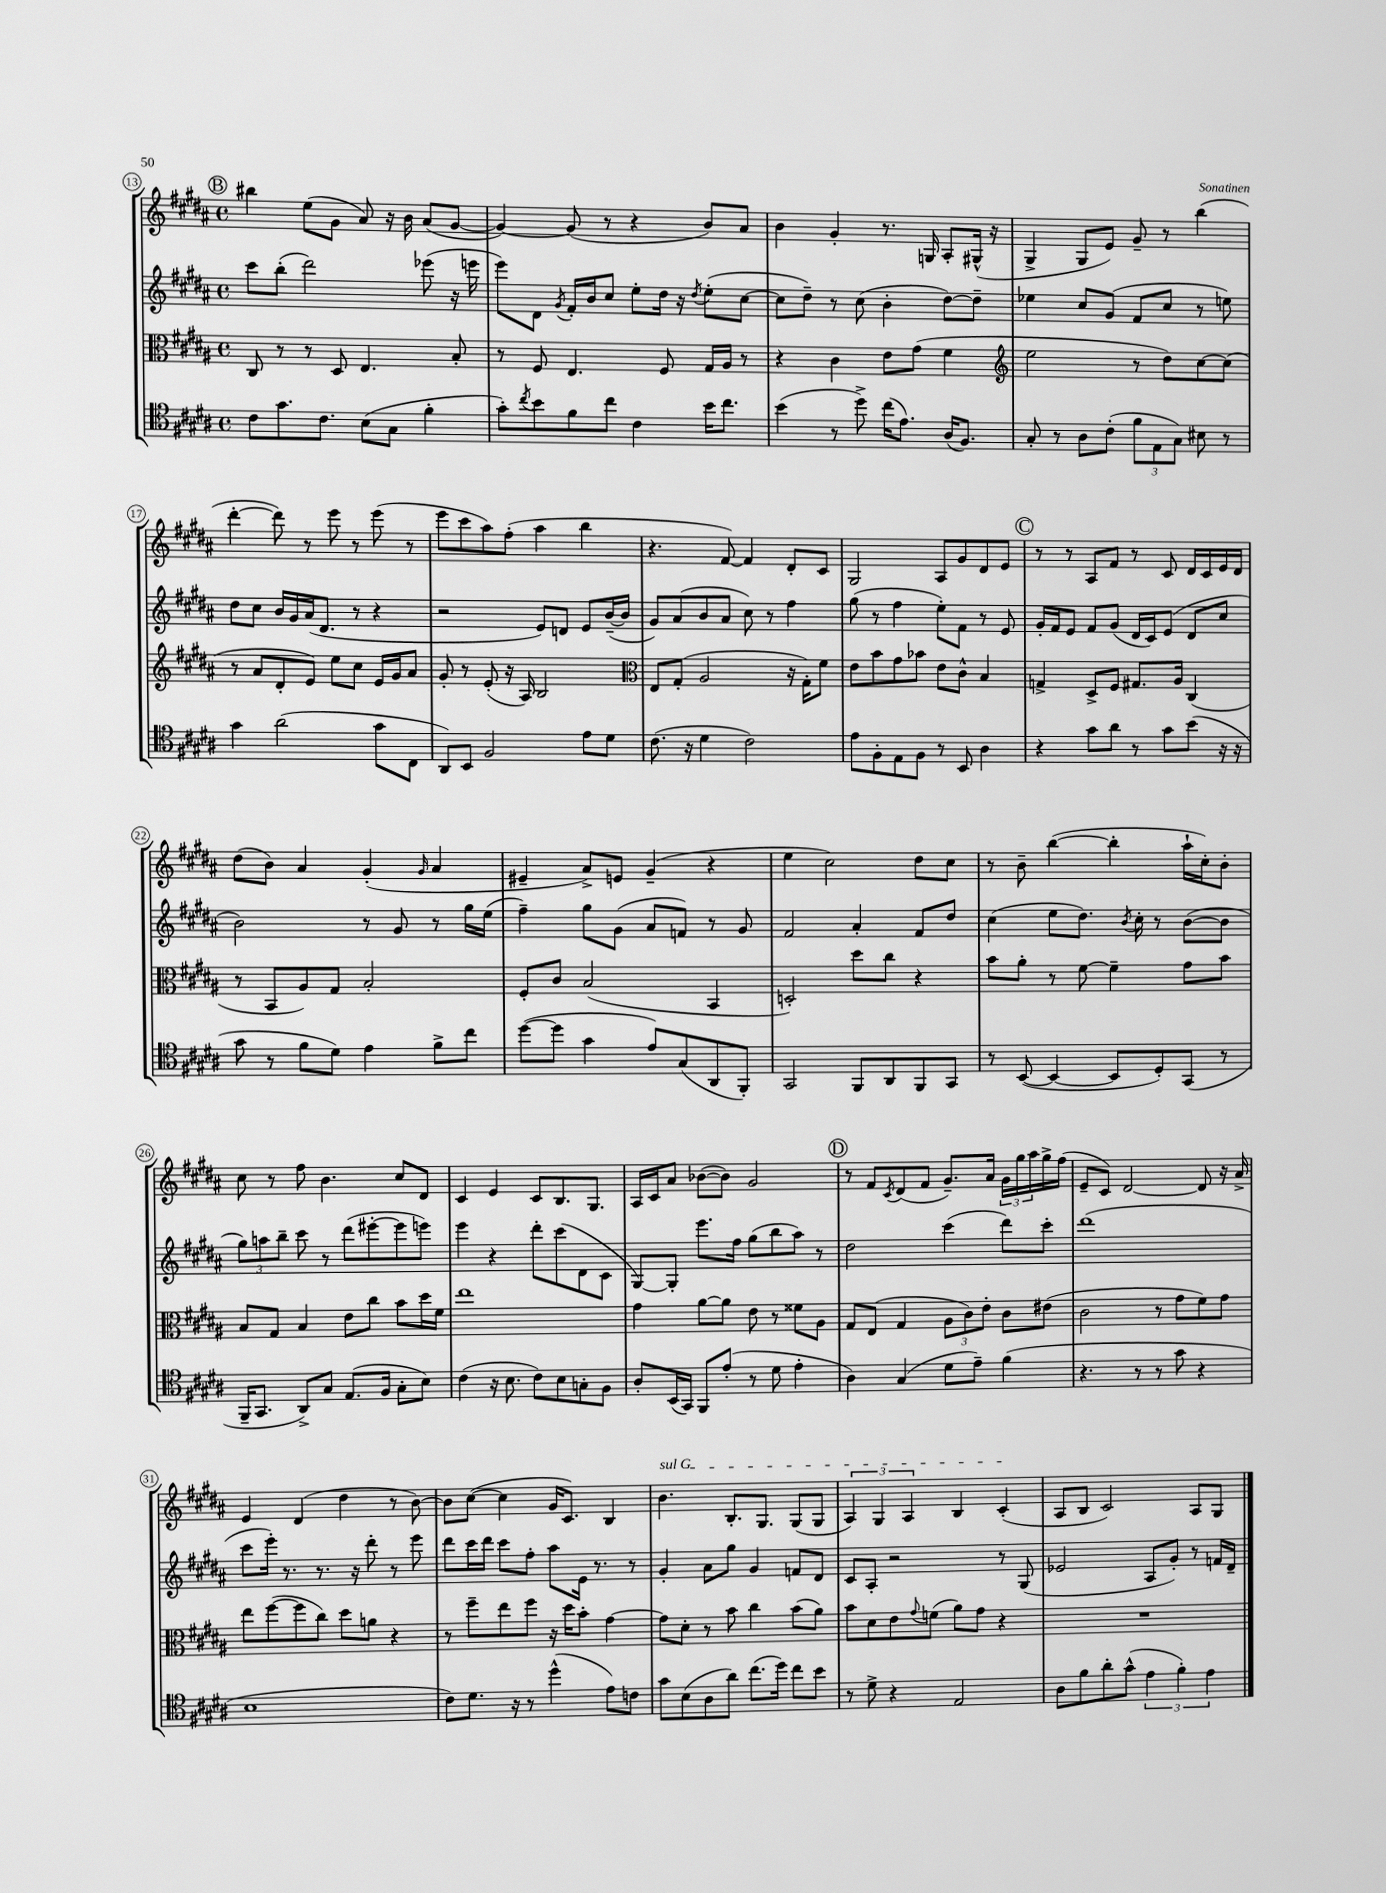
<<
\new StaffGroup <<
\new Staff = "s0" {
    \clef treble \key b \major \defaultTimeSignature \time 4/4
    \mark \markup { \circle "B" } bis''4 e''8( gis'8 ais'8) r16 b'16 ais'8( gis'8~ |
    gis'4~) gis'8( r8 r4 b'8) ais'8 |
    b'4 gis'4-. r8. g16 ais8-. gis16-^( r16 |
    gis4-> gis8 e'8) gis'8-- r8 b''4( |
    dis'''4~-. dis'''8) r8 e'''8 r8 e'''8( r8 |
    e'''8 cis'''8 ais''8) fis''8-.( ais''4 b''4 |
    r4. fis'8~) fis'4 dis'8-. cis'8 |
    gis2 ais8 gis'8 dis'8 e'8 |
    \mark \markup { \circle "C" } r8 r8 ais8 fis'8 r8 cis'8 dis'16 cis'16 e'16 dis'16 |
    dis''8( b'8) ais'4 gis'4-.( \grace { gis'16 } ais'4 |
    eis'4-- ais'8->) e'8 gis'4--( r4 |
    e''4 cis''2) dis''8 cis''8 |
    r8 b'8-- b''4~( b''4-. ais''16-! cis''16-.) b'8-. |
    cis''8 r8 fis''8 b'4. cis''8 dis'8 |
    cis'4 e'4 cis'8 b8. gis8. |
    ais16 cis'16 ais'8 bes'8~( bes'8) gis'2 |
    \mark \markup { \circle "D" } r8 fis'8 \acciaccatura { cis'8 } dis'8( fis'8 gis'8.--) ais'16 \tuplet 3/2 { gis'16 gis''16 ais''16 } gis''16-> fis''16( |
    e'8-- cis'8) dis'2~ dis'8 r16 ais'16-> |
    e'4 dis'4( dis''4 r8 b'8~) |
    b'8 cis''8~( cis''4 gis'16 cis'8.) b4 |
    \once \override TextSpanner.bound-details.left.text = \markup { \italic "sul G" } b'4.\startTextSpan b8.-. gis8. gis8( gis8 |
    \tuplet 3/2 { ais4) gis4 ais4 } b4 cis'4-.\stopTextSpan( |
    ais8 b8 cis'2) ais8 gis8 \bar "|." |
}
\new Staff = "s1" {
    \clef treble \key b \major \defaultTimeSignature \time 4/4
    \mark \markup { \circle "B" } cis'''8 b''8-.( dis'''2) ees'''8( r16 e'''16 |
    e'''8) dis'8 \acciaccatura { gis'8 } fis'16-. b'16 cis''8 e''8-. dis''16 r16 \acciaccatura { dis''8 } e''8-.( cis''8~ |
    cis''8 dis''8--) r8 cis''8( b'4-. dis''8~) dis''8-- |
    ees''4 cis''8 gis'8( fis'8 cis''8 r8 e''8) |
    dis''8 cis''8 b'16 gis'16 ais'16( dis'8. r8 r4 |
    r2 e'8) d'8 e'8 b'16~--( b'16 |
    gis'8) ais'8( b'8 ais'8 cis''8) r8 fis''4 |
    gis''8( r8 fis''4 e''8-.) fis'8 r8 e'8 |
    \mark \markup { \circle "C" } gis'16-. fis'16 e'8 fis'8 gis'8( dis'16 cis'16) e'8( dis'8 cis''8 |
    b'2) r8 gis'8 r8 gis''16 e''16( |
    fis''4--) gis''8 gis'8( ais'8 f'8) r8 gis'8 |
    fis'2 ais'4-. fis'8 dis''8 |
    cis''4( e''8 dis''8.) \acciaccatura { b'8 } cis''16-. r8 b'8~( b'8 |
    \tuplet 3/2 { gis''8) a''8 b''8-- } cis'''8 r8 dis'''8( eis'''8~-. eis'''8 e'''8) |
    e'''4 r4 dis'''8-. cis'''8( dis'8 cis'8 |
    gis8~) gis8-. e'''8. fis''16 gis''8( b''8 ais''8) r8 |
    \mark \markup { \circle "D" } dis''2 cis'''4( dis'''8) cis'''8-. |
    dis'''1( |
    cis'''8 e'''16-.) r8. r8. r16 dis'''8-. r8 e'''8 |
    dis'''8 cis'''16 dis'''16 cis'''8 fis''8-. ais''8 e'16 r8. r8 |
    gis'4-. ais'8 gis''8 gis'4 f'8 dis'8 |
    cis'8 ais8-. r2 r8 gis8( |
    ees'2 ais8 gis'8-.) r8 f'16 dis'16-- \bar "|." |
}
\new Staff = "s2" {
    \clef alto \key b \major \defaultTimeSignature \time 4/4
    \mark \markup { \circle "B" } cis8 r8 r8 dis8 e4. b8-. |
    r8 fis8 e4. fis8 gis16 ais16 r8 |
    r4 cis'4 e'8 gis'8( fis'4 |
    \clef treble e''2 r8 dis''8) cis''8~ cis''8( |
    r8 ais'8 dis'8-. e'8) e''8 cis''8 e'16 gis'16 ais'8 |
    gis'8-. r8 e'8-.( r16 ais16) b2 |
    \clef alto e8 gis8-.( ais2 r16 gis16-.) fis'8 |
    e'8 b'8 gis'8 bes'8 e'8 cis'8-^ b4 |
    \mark \markup { \circle "C" } g4-> dis8-> fis8 gis8. ais16 cis4( |
    r8 b,8 ais8) gis8 b2-. |
    fis8-. cis'8 b2( b,4 |
    d2-.) dis''8 cis''8 r4 |
    b'8 ais'8-. r8 fis'8~ fis'4-- gis'8 b'8 |
    b8 gis8 b4 e'8 cis''8 b'8 dis''16 fis'16 |
    e''1 |
    gis'4 ais'8~ ais'8 e'8 r8 fisis'8 ais8 |
    \mark \markup { \circle "D" } gis8 e8( gis4 \tuplet 3/2 { ais8 cis'8) e'8-. } cis'8 eis'8( |
    cis'2 r8 gis'8 fis'8) gis'8 |
    e''8 fis''8~( fis''8 cis''8) dis''8 a'8 r4 |
    r8 fis''8-- e''8 fis''8 r16 dis''16 b'8-. gis'4~ |
    gis'8 dis'8-. r8 b'8 cis''4 b'8( ais'8) |
    b'8 dis'8 e'8 \appoggiatura { gis'8 } f'8( ais'8) gis'8 r4 |
    R1 \bar "|." |
}
\new Staff = "s3" {
    \clef tenor \key b \major \defaultTimeSignature \time 4/4
    \mark \markup { \circle "B" } cis'8 gis'8. cis'8. b8( gis8 fis'4-. |
    gis'8-.) \acciaccatura { cis''8 } b'8 fis'8 cis''8 cis'4 b'16 cis''8. |
    b'4( r8 dis''8->) cis''16( e'8.) ais16( fis8.) |
    gis8-. r8 ais8 cis'8-.( \tuplet 3/2 { fis'8 e8 gis8) } bis8 r8 |
    gis'4 ais'2( gis'8 cis8 |
    ais,8) b,8 fis2 e'8 dis'8 |
    cis'8.( r16 dis'4 cis'2) |
    e'8 fis8-. e8 fis8 r8 b,8 ais4 |
    \mark \markup { \circle "C" } r4 gis'8 ais'8 r8 gis'8 b'8( r16 r16 |
    gis'8 r8 fis'8 dis'8) e'4 fis'8-> cis''8 |
    dis''8~( dis''8 gis'4 e'8) gis8( ais,8 fis,8-.) |
    gis,2 fis,8 ais,8 fis,8 gis,8 |
    r8 b,8~( b,4~ b,8 dis8-.) gis,8( r8 |
    fis,16-- gis,8. ais,8->) gis8 e8.( fis16 gis8-. b8) |
    cis'4( r16 b8. cis'8) b8 g8-. fis8 |
    ais8-. b,16( gis,16) fis,8 e'8-.( r8 dis'8 e'4-. |
    \mark \markup { \circle "D" } ais4) gis4( dis'8 e'8--) fis'4( |
    r4. r8 r8 gis'8 r4 |
    b1 |
    cis'8) dis'8. r16 r8 dis''4-^( e'8) c'8 |
    gis'8 b8( ais8 ais'8) cis''8.( dis''16) cis''8 b'8 |
    r8 dis'8-> r4 e2 |
    ais8 fis'8 ais'8-. gis'8-^( \tuplet 3/2 { e'4 fis'4-.) e'4 } \bar "|." |
}
>>
>>
\layout { \context { \Score currentBarNumber = #13 \override BarNumber.stencil = #(make-stencil-circler 0.1 0.3 ly:text-interface::print) } }
